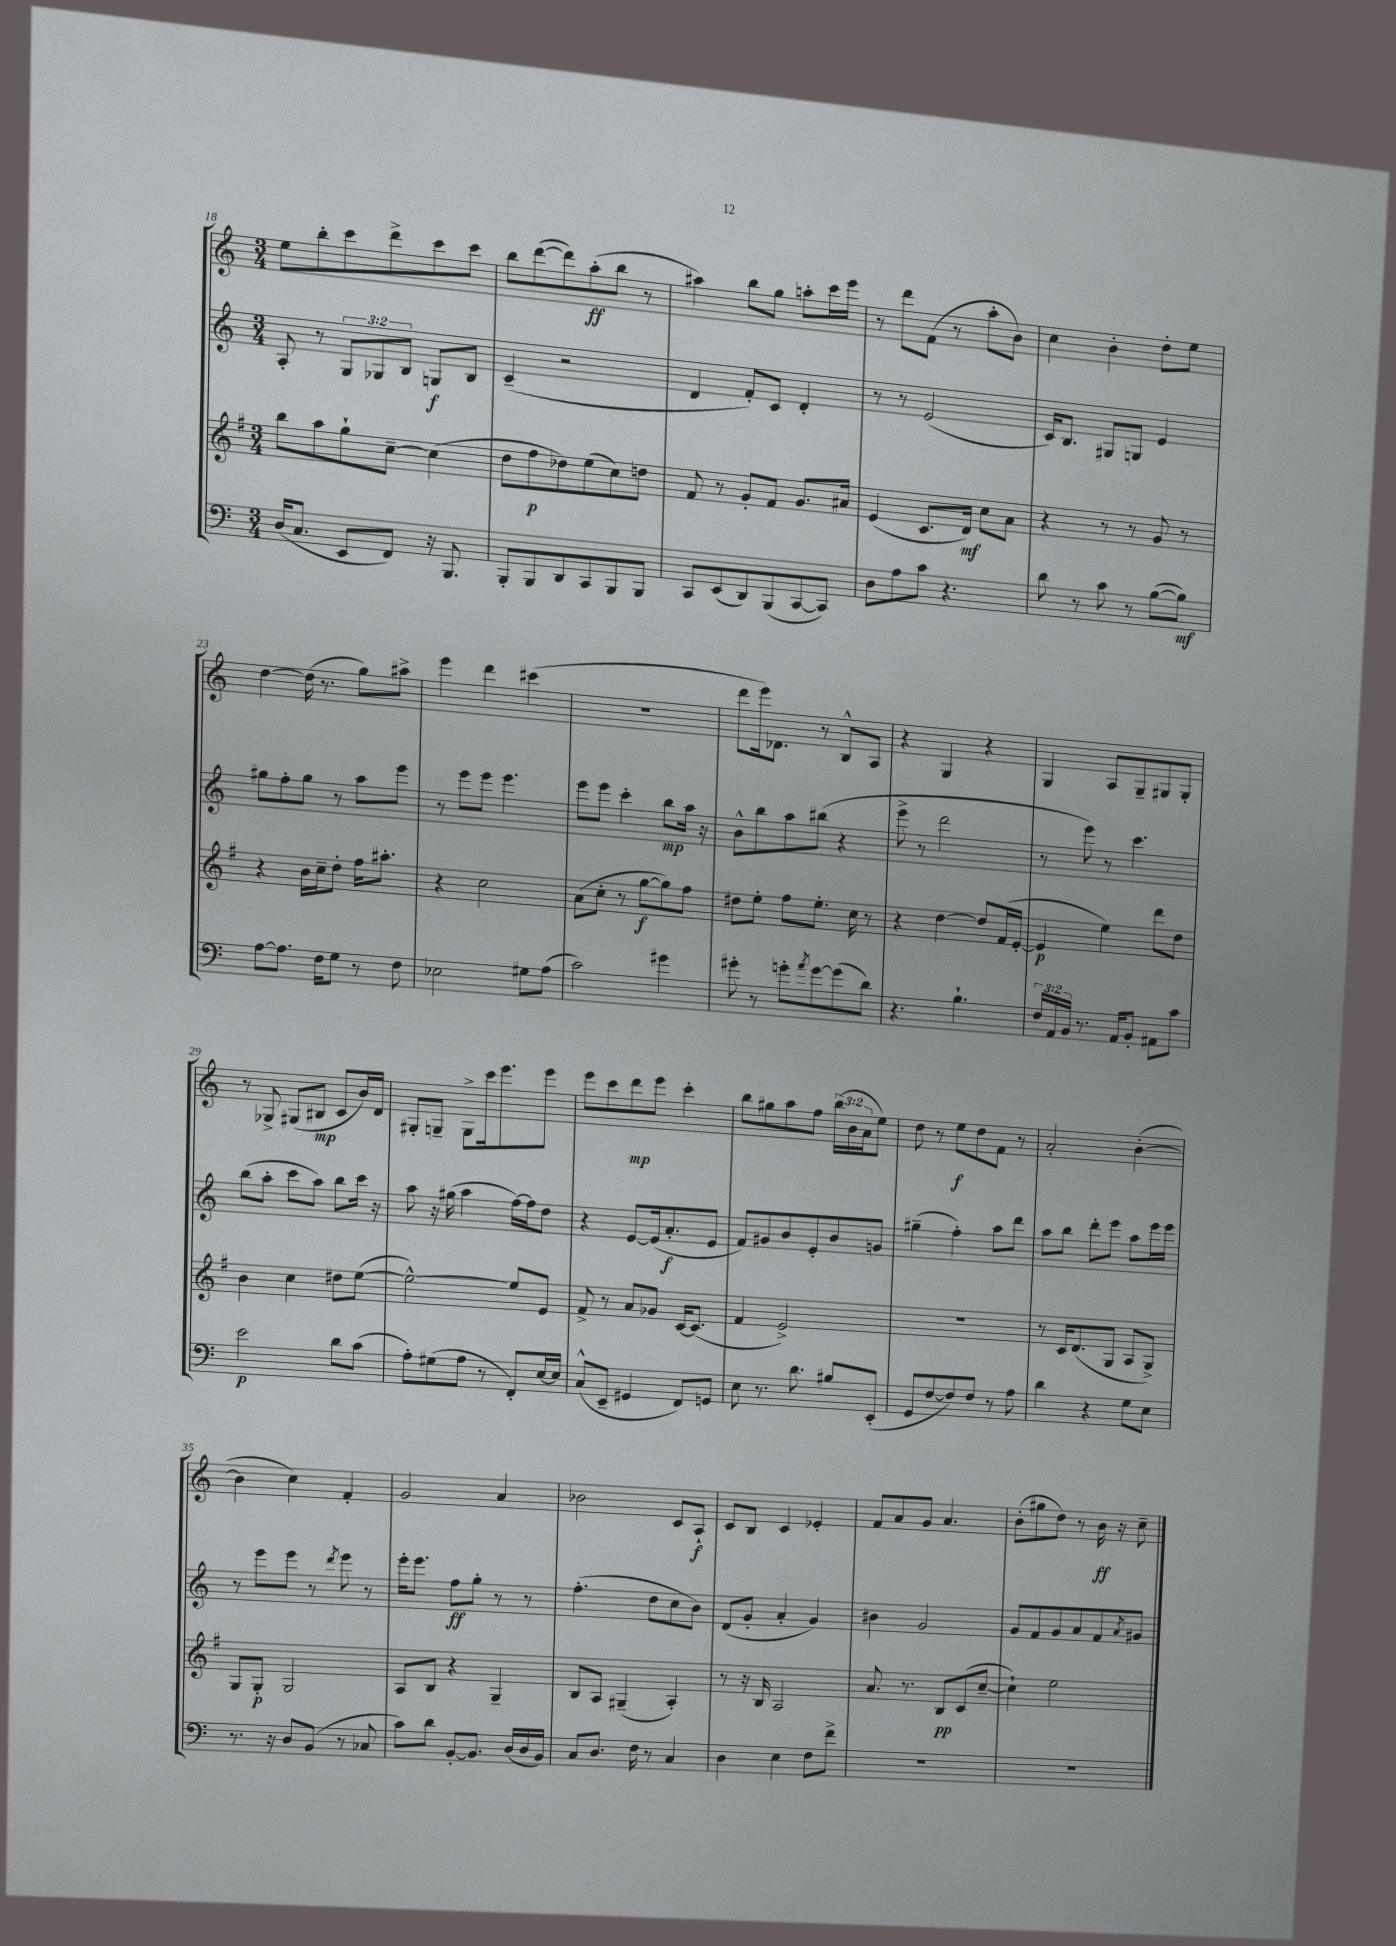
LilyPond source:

<<
\new StaffGroup <<
\new Staff = "s0" {
    \clef treble \key c \major \numericTimeSignature \time 3/4 \override Staff.TupletNumber.text = #tuplet-number::calc-fraction-text
    e''8 b''8-. c'''8 d'''8-> c'''8 c'''8 |
    b''8 d'''8~( d'''8) a''8-.\ff( b''8 r8 |
    ais''4) b''8 g''8 a''8-. c'''16 e'''16 |
    r8 d'''8 f'8( r8 a''8-. b'8) |
    c''4 b'4-. d''8-. e''8 |
    d''4~ d''16( r8. g''8) ais''8-> |
    e'''4 d'''4 cis'''4( |
    R2. |
    d'''8 e'''16) des'8. r8 b8-^ a8 |
    r4 g4 r4 |
    g4 a8 g8-- gis8 gis8-. |
    r8 ges8-> gis8( bis8\mp c'8 b'16) d'16 |
    gis8-. g8-- g8-> c'''16 e'''8. e'''8 |
    e'''8 c'''8 d'''8\mp e'''8 c'''4-. |
    b''8 gis''8 a''8 f''8 \tuplet 3/2 { b''16( b'16 a'16 } e''8) |
    d''8 r8 e''8\f d''8 f'8 r8 |
    a'2-. b'4~-.( |
    b'4 c''4) f'4-. |
    g'2 a'4 |
    bes'2 c'8 a8-!\f |
    c'8 b8 c'4 ees'4-. |
    f'8 a'8 g'8 a'4. |
    b'8-.( gis''8 d''8) r8 b'16\ff r16 c''8-- \bar "|." |
}
\new Staff = "s1" {
    \clef treble \key c \major \numericTimeSignature \time 3/4 \override Staff.TupletNumber.text = #tuplet-number::calc-fraction-text
    a8-. r8 \tuplet 3/2 { g8 ges8 b8 } g8\f b8 |
    c'4--( r2 |
    d'4 f'8-.) c'8 d'4-. |
    r8 r8 e'2( |
    c'16) b8. gis8 g8 e'4 |
    gis''8 f''8-. gis''8 r8 a''8 e'''8 |
    r8 e'''8 e'''8 e'''4. |
    e'''8 e'''8 c'''4-. b''8\mp a''16 r16 |
    b'8-^ b''8 a''8 bis''8( r4 |
    e'''8-> r8 d'''2 |
    r8 e'''8) r8 c'''4. |
    b''8( a''8-. c'''8 a''8) b''8 c'''16 r16 |
    a''8 r16 gis''16( a''4 f''16~) f''16 d''8 |
    r4 e'8~ e'16( a'8.-.\f e'8 |
    f'8) gis'8 b'8 e'8-. b'8 g'8 |
    gis''4--( f''4-.) a''8 d'''8 |
    a''8 b''8 d'''8-. e'''8 a''8 e'''16 e'''16 |
    r8 e'''8 e'''8 r8 \acciaccatura { d'''8 } e'''8 r8 |
    e'''16-. e'''8. f''8\ff g''8-. r8 r8 |
    f''4.-.( d''8 c''8 b'8) |
    d'8( g'8-. a'4-. g'4) |
    bis'4 g'2 |
    g'8 f'8 g'8 a'8 f'8 \acciaccatura { a'8 } gis'8 \bar "|." |
}
\new Staff = "s2" {
    \clef treble \key g \major \numericTimeSignature \time 3/4
    b''8 a''8 g''8-! c''8~-- c''4( |
    d''8 fis''8\p des''8) e''8( c''8) d''8 |
    fis'8 r8 g'8-. fis'8 g'8. ais'16 |
    e'4( c'8. d'16\mf) c''8 a'8 |
    r4 r8 r8 g'8 r8 |
    r4 b'16 c''16-- d''8-. fis''16 ais''8.-. |
    r4 c''2 |
    a'8( c''8-. r8 g''8~\f g''8) fis''8 |
    dis''8 e''8-. fis''8 e''8.-. c''16 r8 |
    r4 d''4~ d''8 fis'16( e'16~-. |
    e'4\p e''4) d'''8 d''8 |
    b'4 c''4 dis''8 e''8~( |
    e''2~-^) e''8 e'8 |
    fis'8-> r8 a'8 ges'8 c'16~ c'8.( |
    fis'4 e'2->) |
    R2. |
    r8 c'16 d'8.( g8 a8 g8->) |
    g8 g8-.\p g2 |
    a8 b8 r4 g4-- |
    b8 a8 gis4--( a4-.) |
    r8 r16 b16 a2 |
    a'8. r8. b8\pp c'8( c''8~-- |
    c''4-!) e''2 \bar "|." |
}
\new Staff = "s3" {
    \clef bass \key c \major \numericTimeSignature \time 3/4 \override Staff.TupletNumber.text = #tuplet-number::calc-fraction-text
    d16( c8. e,8 f,8) r16 b,,8. |
    b,,8-. b,,8 d,8 c,8 b,,8 b,,8 |
    c,8 e,8( d,8) b,,8( c,8~ c,8) |
    d8 a8 c'8 r4. |
    d'8 r8 c'8 r8 b8~( b8\mf) |
    a8~ a8. f16 g8 r8 f8 |
    ees2 gis8 a8( |
    c'2) gis'4 |
    gis'8-. r8 g'8-. \acciaccatura { a'8 } g'8~ g'8( d'8) |
    r4. b4.-! |
    \tuplet 3/2 { f16 a,16 b,16 } r8. a,16 b,8-. ais,8 c'8 |
    e'2\p d'8 c'8( |
    a8-.) gis8( a8 r8 f,8-.) e16~ e16 |
    c8-^( e,8-- gis,4 f,8) g,8 |
    e8 r8. d'8. bis8 e,8-.( |
    g,8 f8~ f8) f8 r8 a8 |
    d'4 r4 g8 e8 |
    r8. r16 d8 b,8( r8 ces8 |
    c'8) d'8 b,8~-. b,8. d16( d16 b,16) |
    c8 d8. f16 r8 c4 |
    d4 e4 f8 f'8-> |
    R2. |
    R2. \bar "|." |
}
>>
>>
\layout { \context { \Score currentBarNumber = #18 } }
